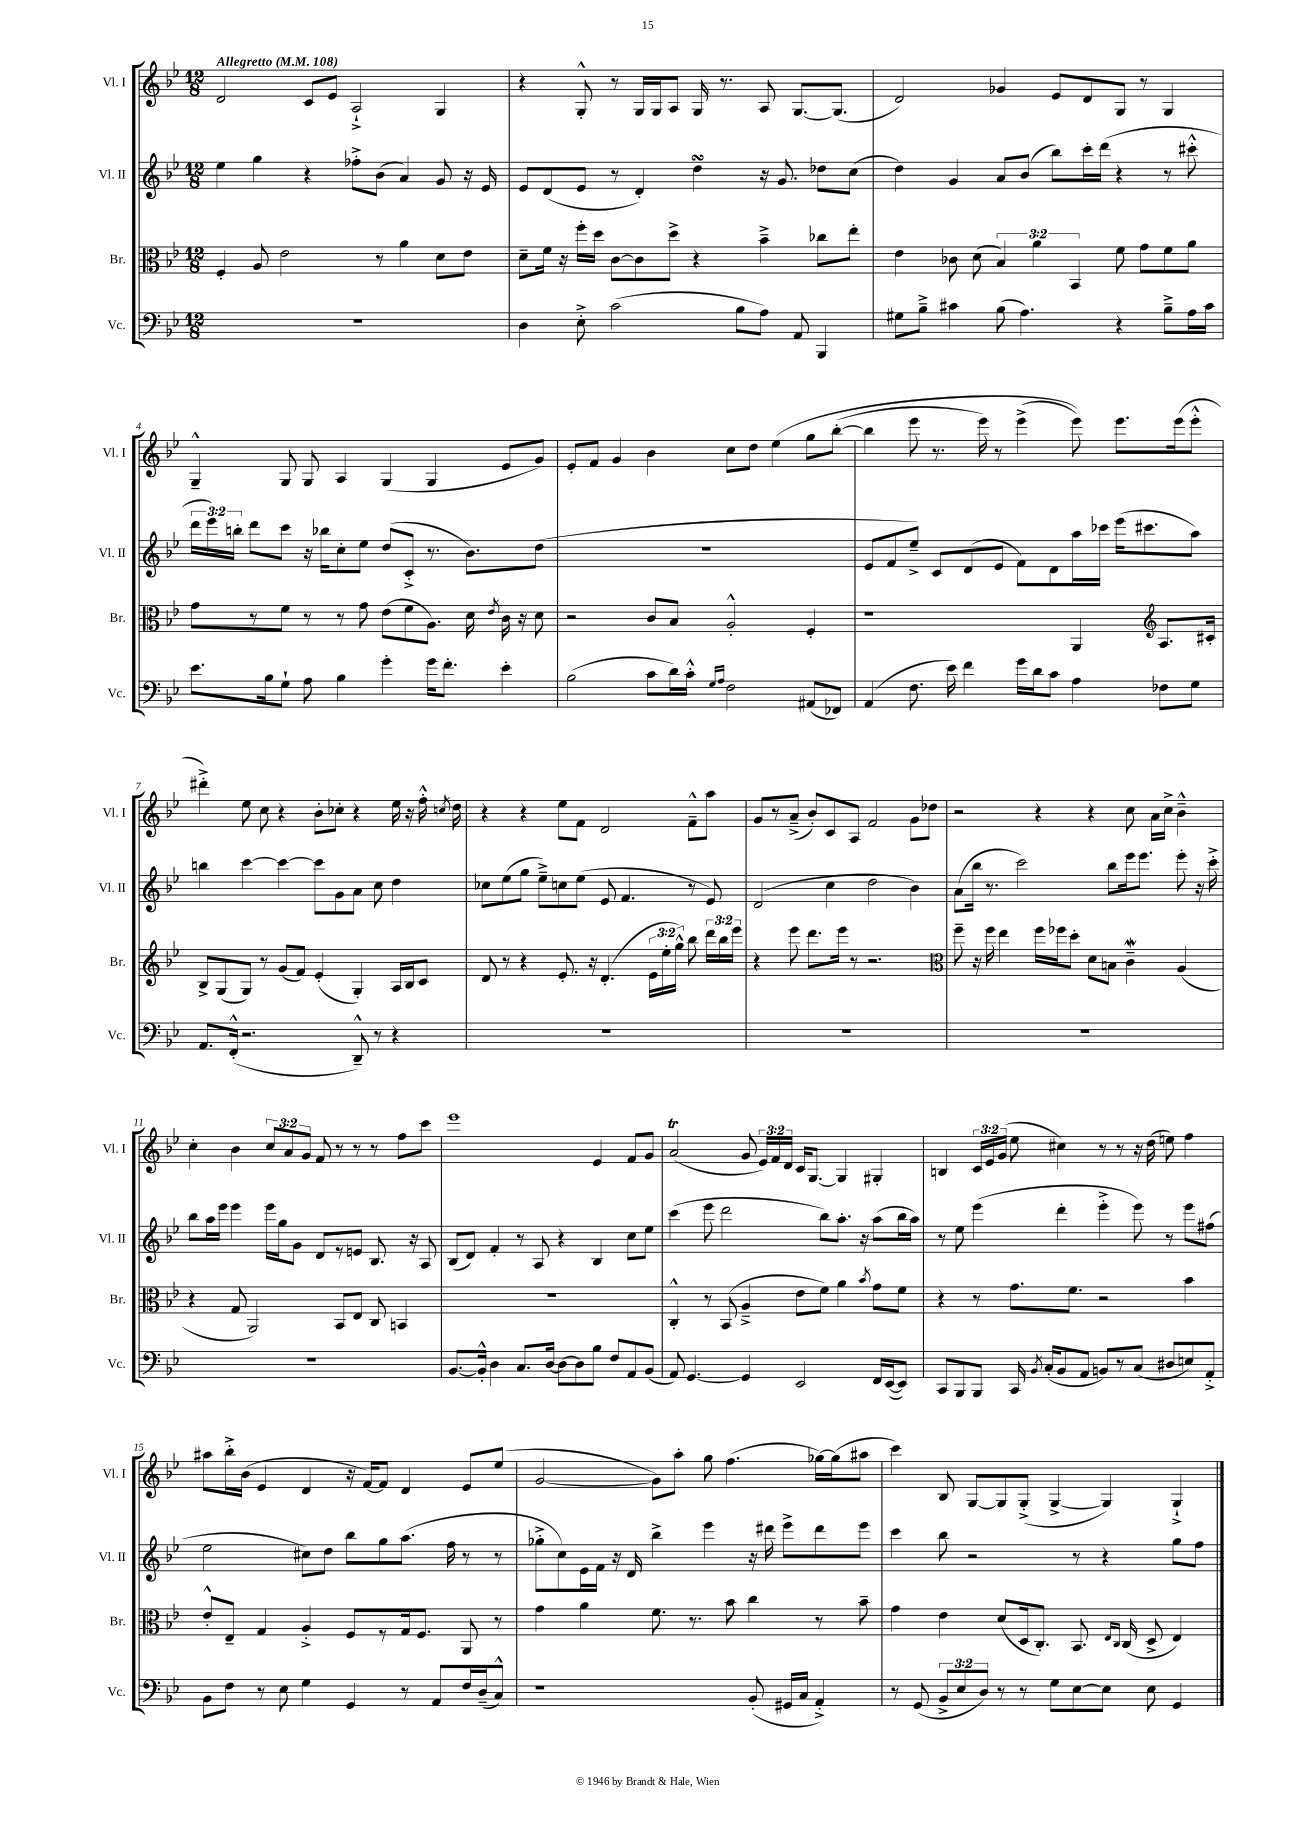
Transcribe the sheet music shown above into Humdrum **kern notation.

**kern	**kern	**kern	**kern
*part4	*part3	*part2	*part1
*staff4	*staff3	*staff2	*staff1
*I"Vc.	*I"Br.	*I"Vl. II	*I"Vl. I
*I'Vc.	*I'Br.	*I'Vl. II	*I'Vl. I
*clefF4	*clefC3	*clefG2	*clefG2
*k[b-e-]	*k[b-e-]	*k[b-e-]	*k[b-e-]
*M12/8	*M12/8	*M12/8	*M12/8
*MM108	*MM108	*MM108	*MM108
=1	=1	=1	=1
!	!	!	!LO:TX:a:B:t=Allegretto
1.r	4F'/	4ee-\	2d/
.	8A/	4gg\	.
.	2e-\	.	.
.	.	4r	8c/L
.	.	.	8e-/J
.	.	8ff-X'^\L	2A`^/
.	8r	(8b-\J	.
.	4a\	4a/)	.
.	8d\L	8g/	4G/
.	8e-\J	16r	.
.	.	16e-/	.
=2	=2	=2	=2
4D\	8d~\L	8e-/L	4r
.	16f\Jk	(8d/	.
.	16r	.	.
8E-'^\	16ff'\LL	8e-/J	8G'^^/
.	16dd\JJ	.	.
(2c\	[8c\L	8r	8r
.	8c\]	4d'/)	16G/LL
.	.	.	16G/J
.	8dd^\J	.	8A/J
.	4r	4ddsSsS\	16G/
.	.	.	8.r
8B-\L	.	.	.
8A\J)	4b-~^\	16r	8A/
.	.	8.g/	.
8AA/	.	.	[8.G/L
4BBB-/	8cc-X\L	8dd-X\L	.
.	.	.	(8.G/J]
.	8ee-'\J	(8cc\J	.
=3	=3	=3	=3
8G#X\L	4e-\	4dd\)	2d/)
8B-~^\J	.	.	.
4c#X\	8c-X\	4g/	.
.	(8d\	.	.
(8B-\	6B-/)	8a/L	4g-X/
4.A\)	.	(8b-/J	.
.	6a\	.	.
.	.	8bb-\L)	8e-/L
.	6BB-/	.	.
.	.	16ccc'\L	8d/
.	.	(16ddd\JJ	.
4r	8f\	4r	8G/J
.	8g\L	.	8r
8B-~^\L	8f\	8r	4G/
16A\L	8a\J	8ccc#X'^^\	.
16c#\JJ	.	.	.
!!LO:LB:g=z
=4	=4	=4	=4
8.e-\L	8g\L	24ddd\LL	4G~^^/
.	.	24eee-\)	.
.	.	24bbn'\JJ	.
.	8r	8ddd\L	.
16B-\k	.	.	.
8G`\J	8f\J	8ccc\J	8G/
8A\	8r	16r	8G/
.	.	16bb-X\KL	.
4B-\	8r	8cc'\	4A/
.	8g\	8ee-\J	.
4g'\	(8e-\L	(8dd/L	(4G/
.	8f\	8c'^/J	.
16g\KL	8.A\J)	8.r	4G/
8.f'\J	.	.	.
.	16d\	8.b-\L)	.
.	8qe-/	.	.
4e-'\	16c\	.	8e-/L
.	16r	.	.
.	8d\	(8dd\J	8g/J)
=5	=5	=5	=5
(2B-\	2r	1.r	8e-'/L
.	.	.	8f/J
.	.	.	4g/
8c\L	8c/L	.	4b-\
16d\L)	8B-/J	.	.
16c'^^\JJ	.	.	.
16qqG/LL	.	.	.
16qqA/JJ	.	.	.
2F\	2A'^^/	.	8cc\L
.	.	.	8dd\J
.	.	.	(4ee-\
(8AA#X/L	4F'/	.	8gg\L
8FF-X/J)	.	.	([8bb-'\J
=6	=6	=6	=6
(4AA/	1r	8e-/L	4bb-\]
.	.	8f/	.
8.F\	.	8ee-~^/J)	8eee-\
.	.	8c/L	8.r
16e-\)	.	.	.
4f\	.	(8d/	.
.	.	.	16eee-\)
.	.	8e-/J	8r
16g\LL	.	8f\L)	(4eee-^\
16d\J	.	.	.
8c\J	.	8d\	.
4A\	4AA/	16aa\L	8eee-\))
.	.	16ccc-X\JJ	.
.	.	(16eee-\KL	8.eee-\L
.	.	8.ccc#X\	.
*	*clefG2	*	*
8F-X\L	8.A/L	.	.
.	.	.	(16eee-\k
8G\J	.	8aa\J)	8eee-'^^\J
.	16c#X'/Jk	.	.
!!LO:LB:g=z
=7	=7	=7	=7
8.AA/L	8B-^/L	4bbn\	4ddd#X'^\)
.	(8G/	.	.
(16FF'^^/Jk	.	.	.
2.r	8G/J)	[4ccc\	8ee-\
.	8r	.	8cc\
.	(8g/L	4ccc\_	4r
.	8f/J)	.	.
.	(4e-'/	8ccc\L]	8b-'\L
.	.	8g\	8cc-X'\J
8DD~^^/)	4G'/)	8a\J	4r
8r	.	8cc\	.
4r	16A/LL	4dd\	16ee-\
.	16B-/J	.	16r
.	8c/J	.	16ff'^^\
.	.	.	8qccn/
.	.	.	16dd\
=8	=8	=8	=8
1.r	8d/	8cc-X\L	4r
.	8r	(8ee-\	.
.	4r	8gg\J	4r
.	.	8ee-~^\L)	.
.	8.e-'/	8ccn\	8ee-\L
.	.	(8ee-\J	8f\J
.	16r	.	.
.	(4.d'/	8e-/	2d/
.	.	4.f/	.
.	24e-\LL	.	.
.	24ee-'\	.	.
.	24gg^^\JJ)	.	.
.	8bb-\	8r	8f~^^\L
.	24ddd\LL	8e-/)	8aa\J
.	24bb-\	.	.
.	24eee-\JJ	.	.
=9	=9	=9	=9
1.r	4r	(2d/	8g/L
.	.	.	8r
.	8eee-\	.	(8a~^/J
.	8.ddd\L	.	8b-'/L)
.	.	4cc\	8c/
.	16eee-\Jk	.	.
.	8r	.	8A/J
.	2.r	2dd\	2f/
.	.	4b-\)	8g\L
.	.	.	8dd-X\J
=10	=10	=10	=10
*	*clefC3	*	*
1.r	8ff~\	(8a\L	2r
.	16r	16bb-\Jk	.
.	16ff\	8.r	.
.	4ee-\	.	.
.	.	2ccc\)	.
.	16ff\LL	.	4r
.	16ff-X\J	.	.
.	8dd'\J	.	.
.	8d\L	.	4r
.	8Bn\J	8bb-\L	.
.	4cW~\	16eee-\k	8cc\
.	.	8.eee-\J	.
.	.	.	16a\LL
.	.	.	16cc^\JJ
.	(4A/	8eee-'\	4b-~^^\
.	.	16r	.
.	.	16ccc'^\	.
!!LO:LB:g=z
=11	=11	=11	=11
1.r	4r	8bb-\L	4cc'\
.	.	16aa\L	.
.	.	16eee-\JJ	.
.	8G/	4eee-\	4b-\
.	2AA/)	.	.
.	.	16eee-\LL	12cc/L
.	.	16gg\J	.
.	.	.	12a/
.	.	8g\J	.
.	.	.	12g/J
.	.	8d/L	8f/
.	8BB-/L	8r	8r
.	8E-/J	8en/J	8r
.	8C/	8.B-/	8r
.	4BBn/	.	8ff\L
.	.	16r	.
.	.	8A/	8ccc\J
=12	=12	=12	=12
[8.BB-/L	1.r	(8B-/L	1eee-
.	.	8d/J)	.
16BB-'^^/Jk]	.	.	.
4D\	.	4f'/	.
8.C/L	.	8r	.
.	.	8A/	.
[16D/Jk	.	.	.
8D\L_	.	4r	.
8D\]	.	.	.
8B-\J	.	4B-/	4e-/
8F/L	.	.	.
8AA/	.	8cc\L	8f/L
(8BB-/J	.	8ee-\J	8g/J
=13	=13	=13	=13
8AA/)	4C'^^/	(4ccc\	(2at/
[4.GG/	.	.	.
.	8r	8eee-\	.
.	(8BB-/	2ddd\	.
4GG/]	4A~^/	.	8g/
.	.	.	24e-/LL)
.	.	.	24f/
.	.	.	24d/JJ
2EE-/	8e-\L	.	16c/KL
.	.	.	[8.G/J
.	8f\J)	8bb-\L)	.
.	4a\	8.aa'\J	4G/]
.	.	16r	.
.	8qb-/	.	.
16FF/LL	8g\L	(8aa\L	4G#X'/
([16EE-/J	.	.	.
8EE-/J])	8f\J	16bb-\L	.
.	.	16aa\JJ)	.
=14	=14	=14	=14
8CC/L	4r	8r	4Bn/
8BBB-/	.	8ee-\	.
8BBB-/J	8r	(4eee-\	24c/LL
.	.	.	24e-/
.	.	.	(24g/JJ
16CC/	8.g\L	.	8ee-\
8qBB-/	.	.	.
(16C'/KL	.	.	.
8BB-/	.	4ddd'\	4cc#X\)
.	8.f\J	.	.
8AA/J	.	.	.
8BBn/L)	2r	4eee-'^\	8r
8r	.	.	8r
(8C/J	.	8eee-\)	16r
.	.	.	(16dd\
8D#X/L	.	8r	8een\)
8En/)	4b-\	8eee-\L	4ff\
8AA'^/J	.	(8ff#X\J	.
!!LO:LB:g=z
=15	=15	=15	=15
8BB-\L	8e-'^^/L	2ee-\	8aa#X\L
8F\J	8E-~/J	.	16bb-'^\L
.	.	.	(16b-\JJ
8r	4G/	.	4e-/
8E-\	.	.	.
4G\	4A'^/	8cc#X\L)	4d/
.	.	8dd\J	.
4GG/	8F/L	8bb-\L	16r
.	.	.	[16f/KL)
.	8r	8gg\	8f/J]
8r	16G/k	(8.aa\J	4d/
.	8.F/J	.	.
8AA/L	.	.	.
.	.	16ff\	.
16F/L	8AA/	8r	8e-/L
(16D~/J	.	.	.
8C^^/J)	8r	8r	(8ee-/J
=16	=16	=16	=16
1r	4g\	8gg-X'^\L	[2g/
.	.	8cc\)	.
.	4a\	16e-\L	.
.	.	16f\JJ	.
.	.	16r	.
.	.	16d/	.
.	8.f\	4bb-^\	8g\L])
.	.	.	8aa'\J
.	8.r	.	.
.	.	4eee-\	8gg\
.	8b-\	.	(4.ff\
(8BB-'/	4cc\	16r	.
.	.	16ddd#X\	.
16GG#X/LL	.	8eee-^\L	.
16C/JJ	.	.	.
4AA'^/)	8r	8ddd#\	[16gg-X\LL)
.	.	.	(16gg-\J]
.	8b-~\	8eee-\J	8aa#X\J
=17	=17	=17	=17
8r	4g\	4ccc\	4ccc\)
(8GG/	.	.	.
12BB-^/L	4e-\	8bb-\	8B-/
12E-/	.	.	.
.	.	2r	[8G/L
12D/J)	.	.	.
8r	(8d/L	.	8G/]
8r	16D/k	.	(8G'^/J
.	8.C'/J)	.	.
8G\L	.	.	[4G^/
[8E-\	8.BB-/	8r	.
8E-\J]	.	4r	4G/])
.	16qqE-/LL	.	.
.	16qqC/JJ	.	.
.	(16C/	.	.
8E-\	8D^/	.	.
4GG/	4E-/)	8gg\L	4G`^/
.	.	8ff\J	.
==	==	==	==
*-	*-	*-	*-
